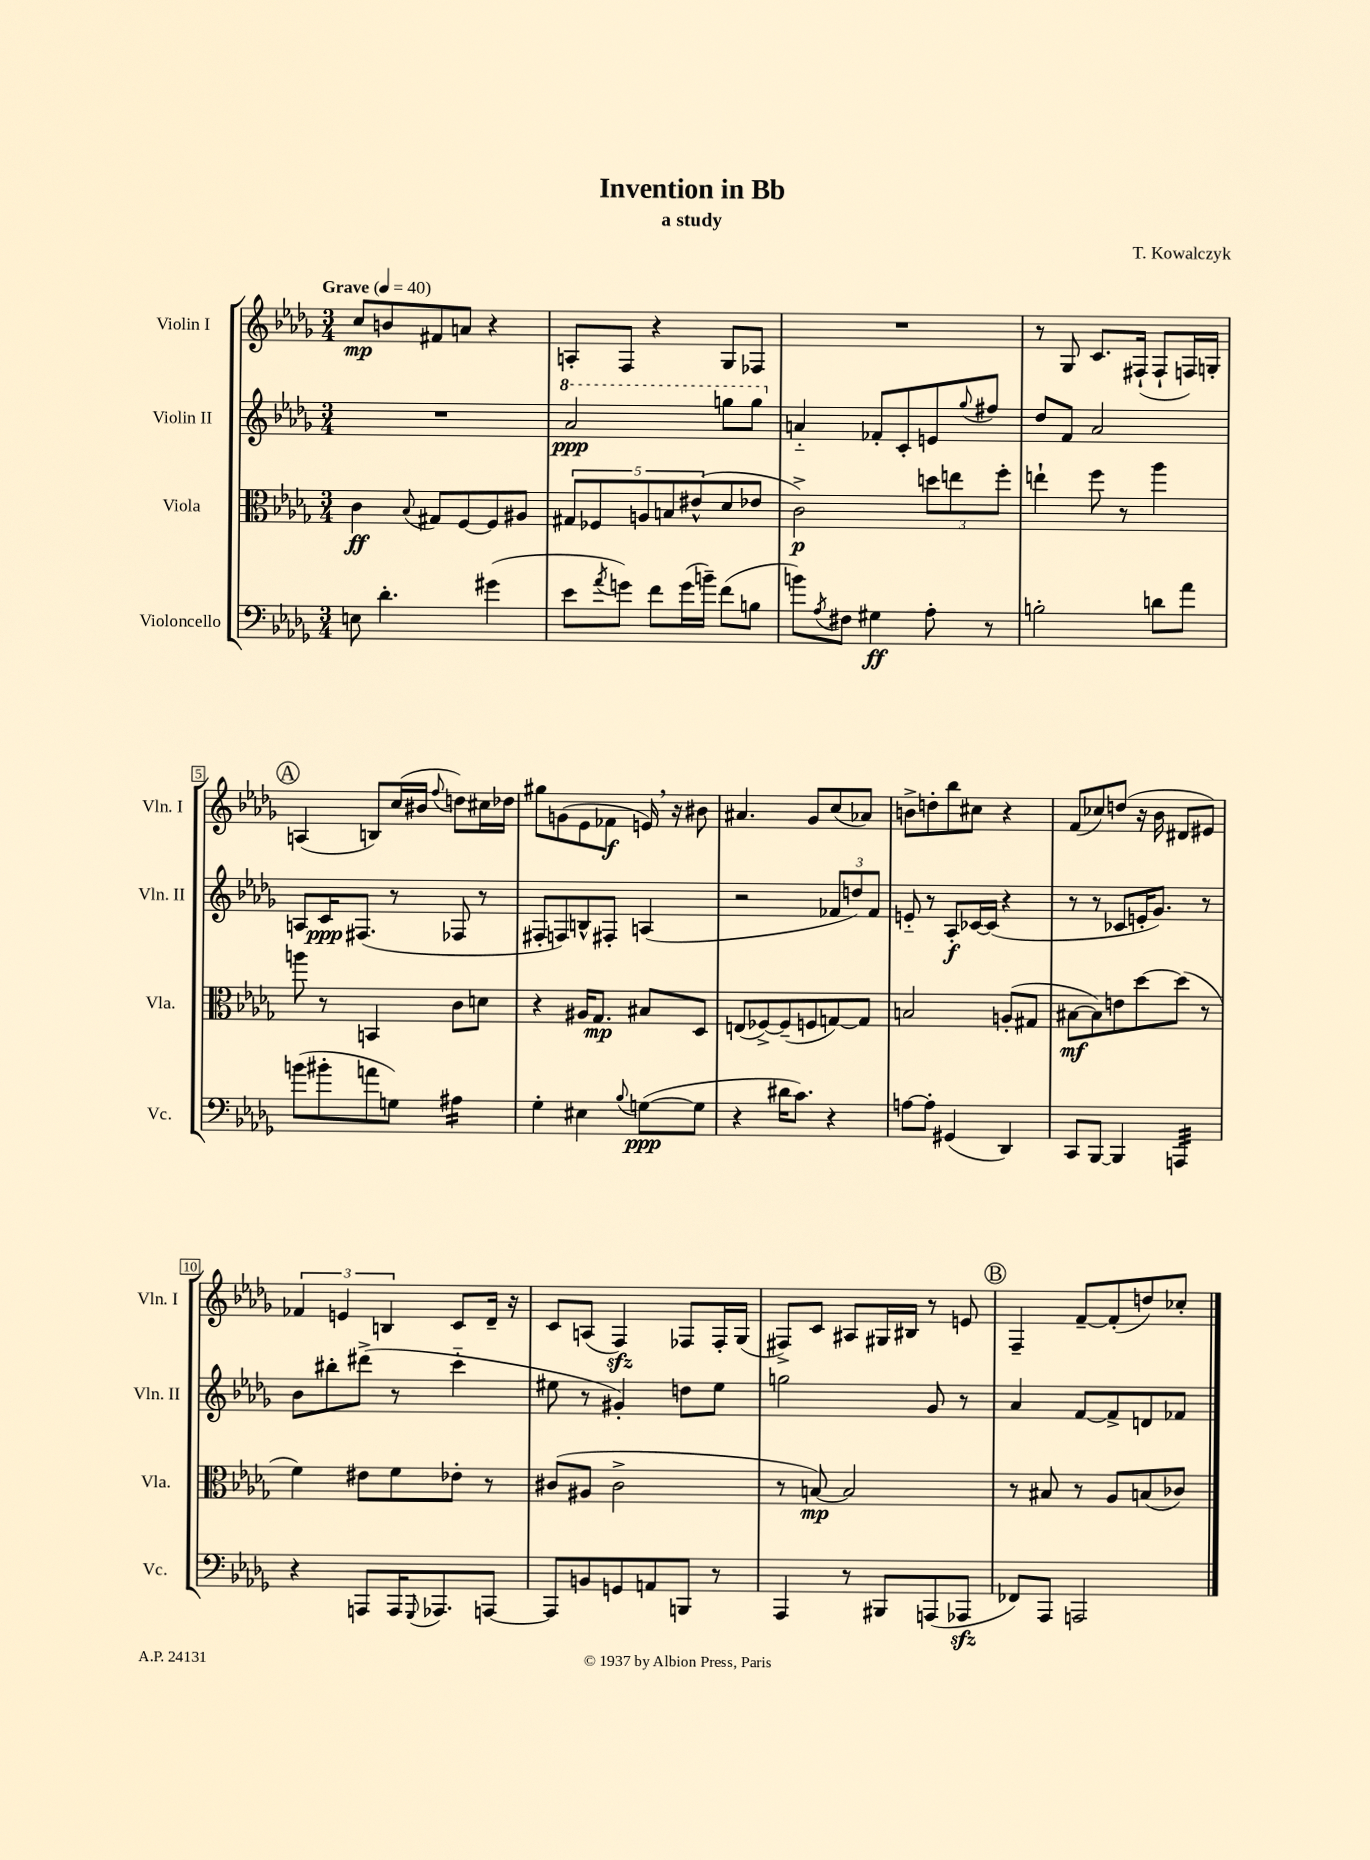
\header { title = "Invention in Bb" composer = "T. Kowalczyk" subtitle = "a study" }
<<
\new StaffGroup <<
\new Staff = "s0" \with { instrumentName = "Violin I" shortInstrumentName = "Vln. I" } {
    \clef treble \key des \major \numericTimeSignature \time 3/4 \tempo "Grave" 4 = 40
    c''8\mp b'8 fis'8 a'8 r4 |
    a8-. f8 r4 ges8 fes8 |
    R2. |
    r8 ges8 c'8. fis16-!( fis8-! f16) g16-. |
    \mark \markup { \circle "A" } a4( b8) c''16( bis'16 \appoggiatura { f''8 } d''8) cis''16 des''16 |
    gis''8 g'8( ees'8 fes'8\f e'16) \breathe r16 bis'8 |
    ais'4. ges'8 c''8( aes'8) |
    b'8-> d''8-. bes''8 cis''8 r4 |
    f'8( ces''8) d''8( r16 bes'16 dis'8 eis'8) |
    \tuplet 3/2 { fes'4 e'4 b4 } c'8 des'16-- r16 |
    c'8 a8( f4\sfz) fes8 fes16-. ges16( |
    fis8->) c'8 ais8 gis16 bis16 r8 e'8 |
    \mark \markup { \circle "B" } f4-- f'8~-- f'8-.( d''8) ces''8-. \bar "|." |
}
\new Staff = "s1" \with { instrumentName = "Violin II" shortInstrumentName = "Vln. II" } {
    \clef treble \key des \major \numericTimeSignature \time 3/4
    R2. |
    \ottava #1 aes''2\ppp g'''8 g'''8 \ottava #0 |
    a'4-_ fes'8-. c'8-. e'8 \appoggiatura { ges''8 } fis''8 |
    des''8 f'8 aes'2 |
    \mark \markup { \circle "A" } a8 c'16\ppp fis8.( r8 fes8 r8 |
    fis8-. f8) b8-^ fis8-. a4( |
    r2 \tuplet 3/2 { fes'8 d''8) fes'8 } |
    e'8-_ r8 aes8-.\f ces'16~ ces'16( r4 |
    r8 r8 ces'8 e'16-. ges'8.) r8 |
    bes'8 bis''8-. dis'''8->( r8 c'''4-_ |
    eis''8 r8 gis'4-.) d''8 eis''8 |
    g''2 ges'8 r8 |
    \mark \markup { \circle "B" } aes'4 f'8~ f'8-> d'8 fes'8 \bar "|." |
}
\new Staff = "s2" \with { instrumentName = "Viola" shortInstrumentName = "Vla." } {
    \clef alto \key des \major \numericTimeSignature \time 3/4
    c'4\ff \appoggiatura { bes8 } gis8 f8~ f8 ais8 |
    \tuplet 5/4 { gis8 fes8 a8 b8 eis'8-^( } des'8 ees'8 |
    c'2->\p) \tuplet 3/2 { d''8 e''8 f''8-. } |
    e''4-! f''8 r8 aes''4 |
    \mark \markup { \circle "A" } a''8 r8 b,4 c'8 d'8 |
    r4 ais16 ges8.\mp bis8 des8 |
    e8( fes8~->) fes8--( f8 g8~) g8 |
    b2 a8-.( gis8 |
    bis8~\mf bis8) e'8 des''8~ des''8( r8 |
    f'4) eis'8 f'8 ees'8-. r8 |
    cis'8( ais8 cis'2-> |
    r8 b8~\mp) b2 |
    \mark \markup { \circle "B" } r8 bis8 r8 aes8 b8( ces'8) \bar "|." |
}
\new Staff = "s3" \with { instrumentName = "Violoncello" shortInstrumentName = "Vc." } {
    \clef bass \key des \major \numericTimeSignature \time 3/4
    e8 des'4.-. gis'4( |
    ees'8 \acciaccatura { aes'8 } g'8) f'8 g'16( b'16--) f'8( b8 |
    b'8) \acciaccatura { aes8 } fis8 gis4\ff aes8-. r8 |
    b2-. d'8 aes'8 |
    \mark \markup { \circle "A" } b'8( bis'8-. a'8 g8) ais4:16 |
    ges4-. eis4 \appoggiatura { bes8 } g8~\ppp( g8 |
    r4 dis'16 c'8.) r4 |
    a8~ a8-. gis,4( des,4) |
    c,8 bes,,8~ bes,,4 a,,4:32 |
    r4 a,,8 a,,16 \appoggiatura { ges,,8 } aes,,8. a,,8~ |
    a,,8 b,8 g,8 a,8 b,,8 r8 |
    aes,,4 r8 bis,,8 a,,8( aes,,8\sfz |
    \mark \markup { \circle "B" } fes,8) aes,,8 a,,2 \bar "|." |
}
>>
>>
\layout { \context { \Score \override BarNumber.stencil = #(make-stencil-boxer 0.1 0.3 ly:text-interface::print) } }
